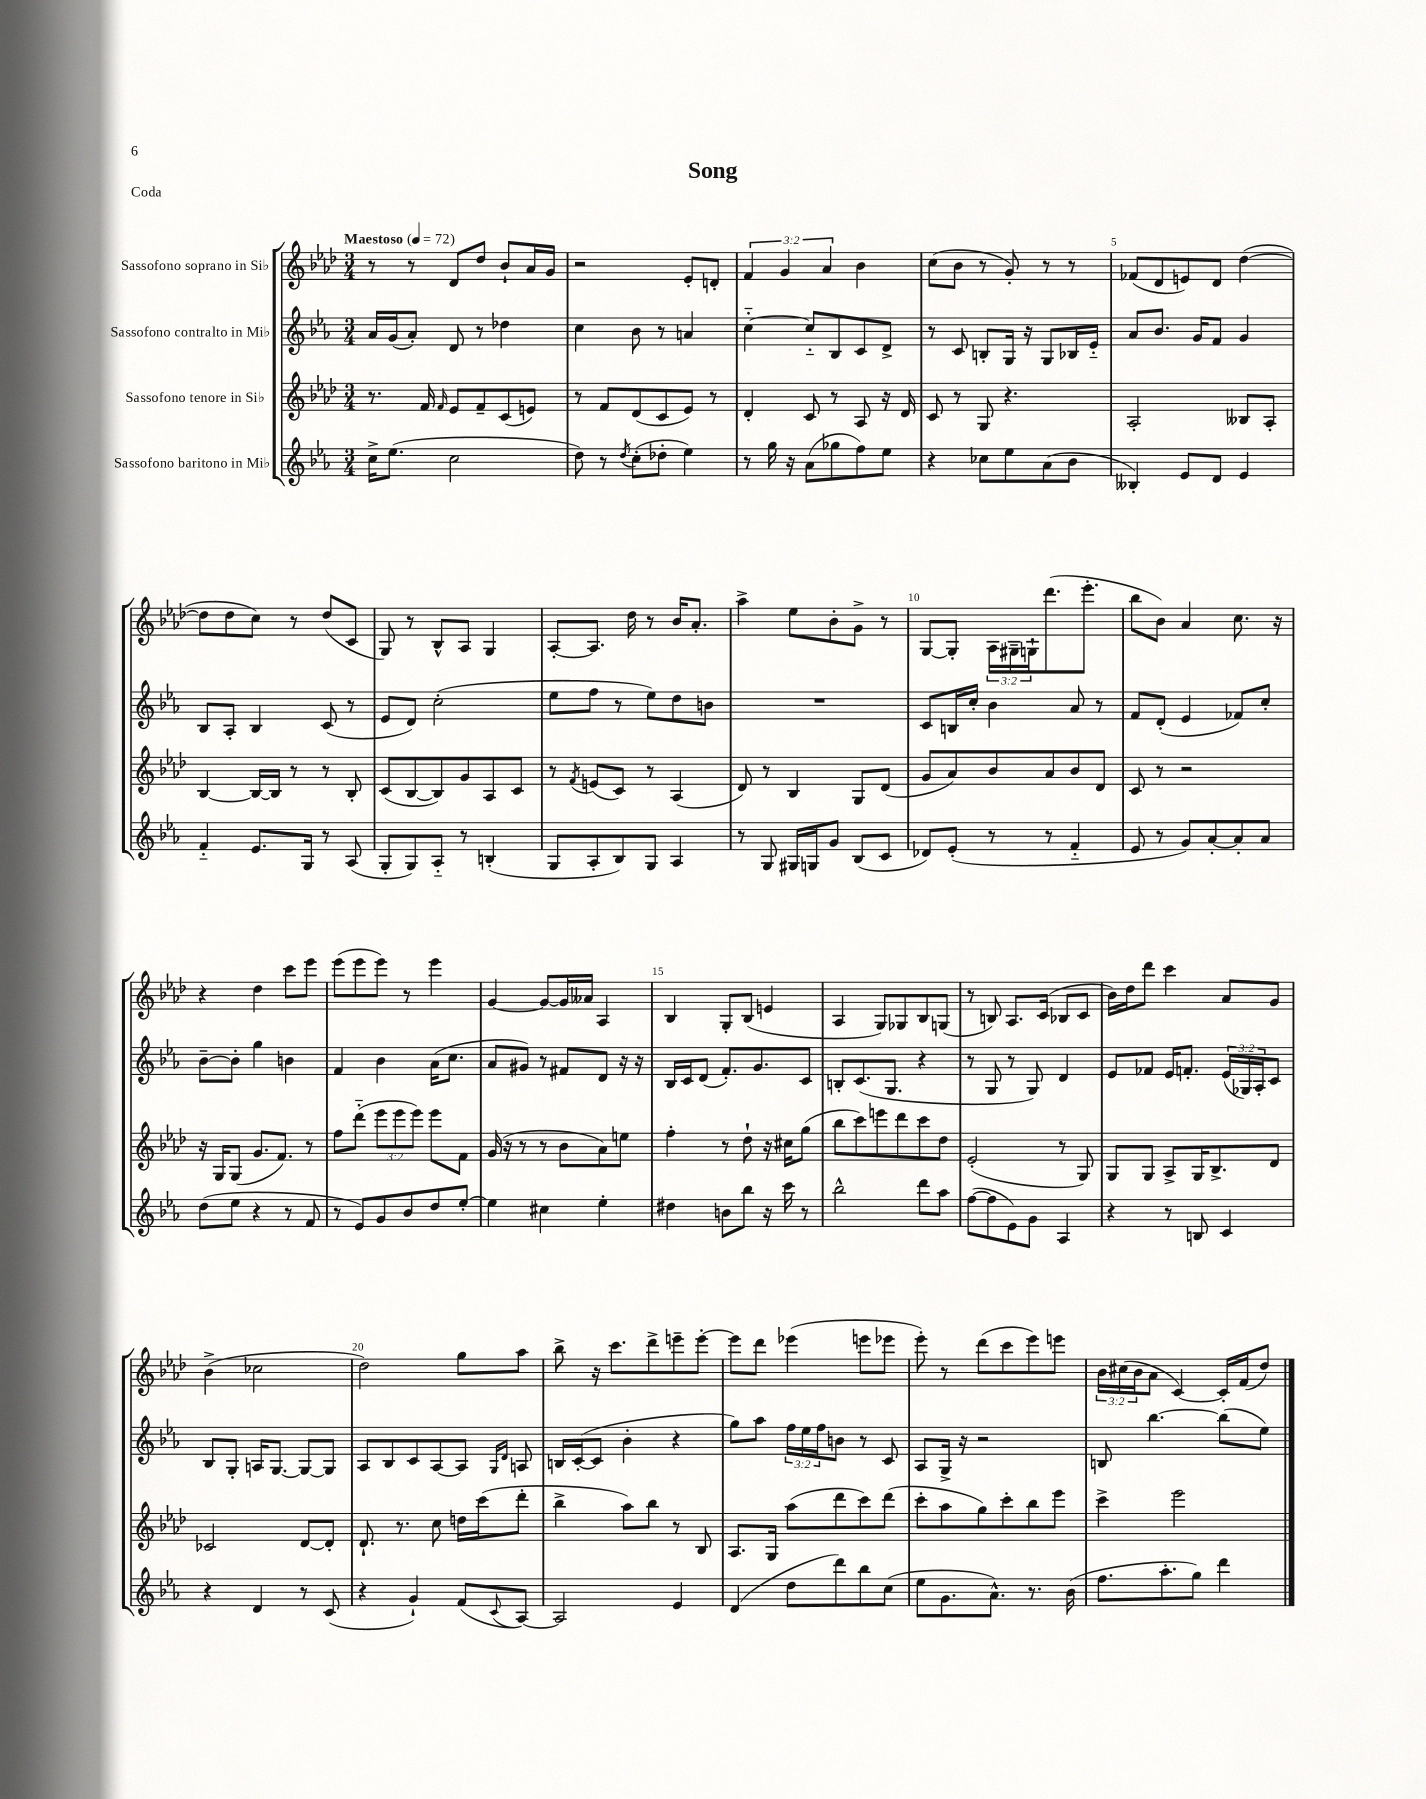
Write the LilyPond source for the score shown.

\header { title = "Song" piece = "Coda" }
<<
\new StaffGroup <<
\new Staff = "s0" \with { instrumentName = "Sassofono soprano in Sib" } {
    \clef treble \key aes \major \numericTimeSignature \time 3/4 \override Staff.TupletNumber.text = #tuplet-number::calc-fraction-text \tempo "Maestoso" 4 = 72
    r8 r8 des'8 des''8 bes'8-! aes'16 g'16 |
    r2 ees'8-. d'8-. |
    \tuplet 3/2 { f'4 g'4 aes'4 } bes'4 |
    c''8( bes'8 r8 g'8-.) r8 r8 |
    fes'8( des'8 e'8) des'8 des''4~( |
    des''8 des''8 c''8) r8 des''8( c'8 |
    g8) r8 bes8-^ aes8 g4 |
    aes8~-. aes8. des''16 r8 bes'16 aes'8.-. |
    aes''4-> ees''8 bes'8-. g'8-> r8 |
    g8~ g8-. \tuplet 3/2 { aes16 gis16-- g16-! } des'''8.( ees'''8.-. |
    bes''8 bes'8) aes'4 c''8. r16 |
    r4 des''4 c'''8 ees'''8 |
    ees'''8( ees'''8 ees'''8) r8 ees'''4 |
    g'4~ g'8~ g'16 aeses'16 aes4 |
    bes4 g8-. bes8( e'4 |
    aes4 g8) ges8 bes8 g8( |
    r8 b8) aes8. c'16( bes8 c'8 |
    bes'16) des''16 des'''8 c'''4 aes'8 g'8 |
    bes'4->( ces''2 |
    des''2) g''8 aes''8 |
    bes''8-> r16 c'''8. des'''8-> e'''8-- e'''8~-. |
    e'''8 des'''8 ees'''4( e'''8 ees'''8 |
    ees'''8-.) r8 des'''8( c'''8 ees'''8) e'''8 |
    \tuplet 3/2 { bes'16 cis''16( bes'16 } aes'8 c'4~) c'16-. f'16( des''8) \bar "|." |
}
\new Staff = "s1" \with { instrumentName = "Sassofono contralto in Mib" } {
    \clef treble \key ees \major \numericTimeSignature \time 3/4 \override Staff.TupletNumber.text = #tuplet-number::calc-fraction-text
    aes'16 g'16( aes'8-.) d'8 r8 des''4 |
    c''4 bes'8 r8 a'4 |
    c''4~-_ c''8-_ bes8 c'8 d'8-> |
    r8 c'8 b8-. g16 r16 g8 bes16 ees'16-_ |
    aes'8 bes'8. g'16 f'8 g'4 |
    bes8 aes8-. bes4 c'8( r8 |
    ees'8 d'8) c''2-.( |
    ees''8 f''8 r8 ees''8) d''8 b'8 |
    R2. |
    c'8 b16 c''16-. bes'4 aes'8 r8 |
    f'8 d'8-.( ees'4 fes'8) c''8-. |
    bes'8~-- bes'8-. g''4 b'4 |
    f'4 bes'4 aes'16( c''8. |
    aes'8 gis'8) r8 fis'8 d'8 r16 r16 |
    bes16 c'16 d'8( f'8.-.) g'8. c'8 |
    b8-. c'8.( g8. r4 |
    r8 g8 r8 g8) d'4 |
    ees'8 fes'8 ees'16 f'8.-. \tuplet 3/2 { ees'16( ges16) aes16-. } c'8 |
    bes8 g8-. a16 g8.~ g8~ g8 |
    aes8 bes8 c'8 aes8~ aes8 \grace { g16 d'16 } a8 |
    b16 c'16~-.( c'8 bes'4-. r4 |
    g''8) aes''8 \tuplet 3/2 { f''16 ees''16 f''16 } b'8 r8 c'8 |
    aes8 g16-> r16 r2 |
    b8 bes''4.~ bes''8( ees''8) \bar "|." |
}
\new Staff = "s2" \with { instrumentName = "Sassofono tenore in Sib" } {
    \clef treble \key aes \major \numericTimeSignature \time 3/4 \override Staff.TupletNumber.text = #tuplet-number::calc-fraction-text
    r8. f'16 \grace { f'16 } ees'8 f'8-- c'8( e'8) |
    r8 f'8 des'8( c'8 ees'8) r8 |
    des'4-. c'8 r8 aes8 r16 des'16 |
    c'8 r8 g8 r4. |
    aes2-. beses8 aes8-. |
    bes4~ bes16~ bes16 r8 r8 bes8-. |
    c'8( bes8~ bes8) g'8 aes8 c'8 |
    r8 \acciaccatura { f'8 } e'8( c'8) r8 aes4( |
    des'8) r8 bes4 g8 des'8( |
    g'8 aes'8) bes'8 aes'8 bes'8 des'8 |
    c'8 r8 r2 |
    r16 g16 g8( g'8. f'8.) r8 |
    f''8 des'''8-_( \tuplet 3/2 { ees'''8 ees'''8 ees'''8) } ees'''8 f'8 |
    g'16( r16 r8 r8 bes'8 aes'8) e''8 |
    f''4-. r8 des''8-! r16 cis''16 g''8( |
    bes''8 c'''8) e'''8 des'''8 c'''8 des''8 |
    ees'2-.( r8 g8) |
    g8 g8 aes8-> g16 bes8.-> des'8 |
    ces'2 des'8~ des'8-. |
    des'8.-! r8. c''8 d''16 c'''16( des'''8-. |
    bes''4-> aes''8) bes''8 r8 bes8 |
    aes8. g16 aes''8( des'''8 c'''8) des'''8( |
    c'''8-. aes''8 g''8) c'''8-. bes''8 ees'''8 |
    c'''4-> ees'''2 \bar "|." |
}
\new Staff = "s3" \with { instrumentName = "Sassofono baritono in Mib" } {
    \clef treble \key ees \major \numericTimeSignature \time 3/4
    c''16-> ees''8.( c''2 |
    d''8) r8 \acciaccatura { d''8 } c''8-.( des''8-. ees''4) |
    r8 g''16 r16 aes'8( ges''8 f''8) ees''8 |
    r4 ces''8 ees''8 aes'8( bes'8 |
    beses4-.) ees'8 d'8 ees'4 |
    f'4-_ ees'8. g16 r8 aes8( |
    g8-. g8) aes8-_ r8 b4-.( |
    g8 aes8-. bes8) g8 aes4 |
    r8 g8 gis16 g16 g'8 bes8( c'8 |
    des'8) ees'8-.( r8 r8 f'4-_ |
    ees'8 r8 g'8) aes'8~-. aes'8-. aes'8 |
    d''8( ees''8 r4 r8 f'8 |
    r8 ees'8) g'8 bes'8 d''8 ees''8~-. |
    ees''4 cis''4 ees''4-. |
    dis''4 b'8 bes''8 r16 c'''16 r8 |
    bes''2-^ d'''8 aes''8 |
    f''8~( f''8 ees'8) g'8 aes4 |
    r4 r8 b8 c'4 |
    r4 d'4 r8 c'8( |
    r4 g'4-!) f'8( \appoggiatura { c'8 } aes8~) |
    aes2 ees'4 |
    d'4( d''8 d'''8) bes''8 c''8( |
    ees''8 g'8. aes'8.-^) r8. bes'16( |
    f''8. aes''8.-. g''8) d'''4 \bar "|." |
}
>>
>>
\layout { \context { \Score \override BarNumber.break-visibility = ##(#f #t #t) barNumberVisibility = #(every-nth-bar-number-visible 5) } }
